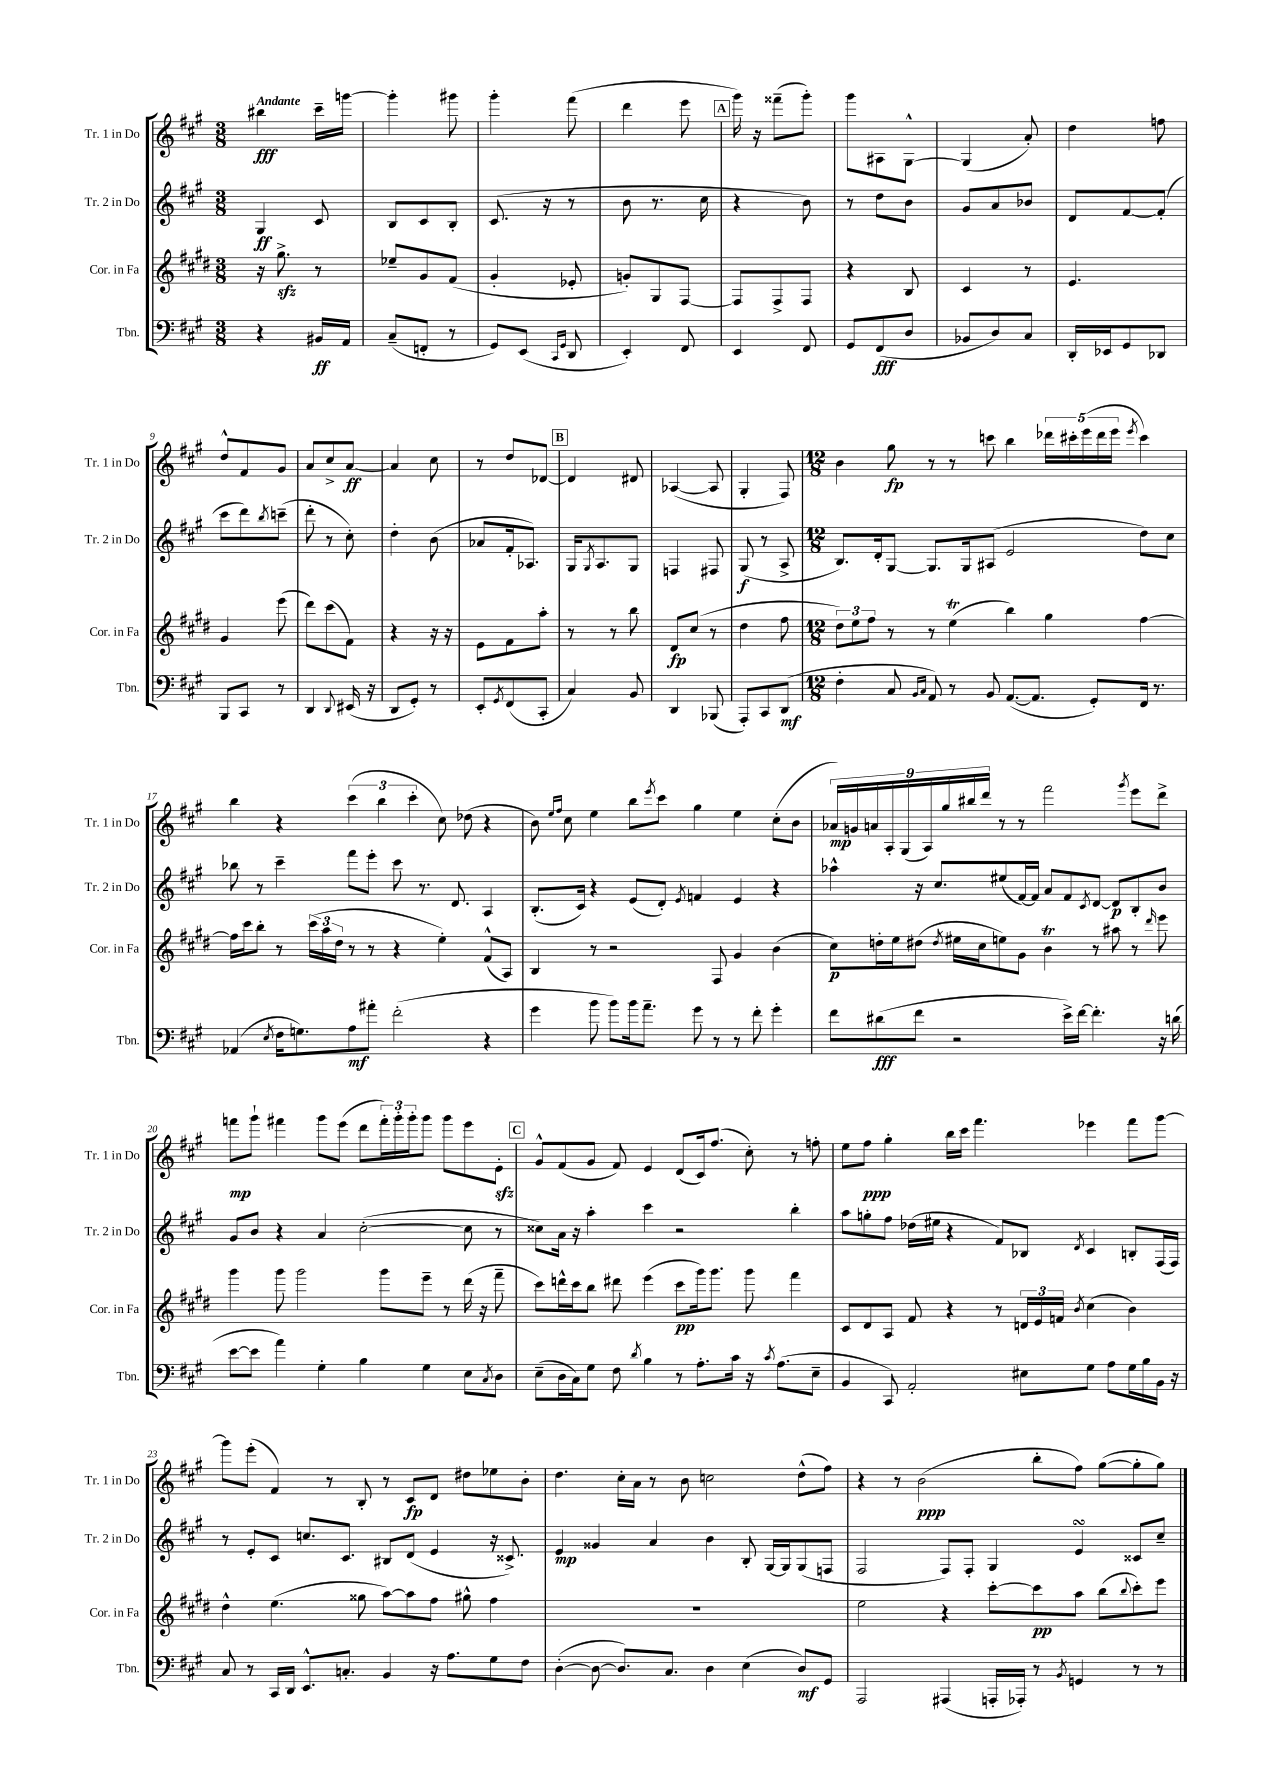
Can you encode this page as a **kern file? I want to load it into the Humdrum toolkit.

**kern	**dynam	**kern	**dynam	**kern	**dynam	**kern	**dynam
*part4	*part4	*part3	*part3	*part2	*part2	*part1	*part1
*staff4	*staff4	*staff3	*staff3	*staff2	*staff2	*staff1	*staff1
*I"Tbn.	*	*I"Cor. in Fa	*	*I"Tr. 2 in Do	*	*I"Tr. 1 in Do	*
*I'Tbn.	*	*I'Cor. in Fa	*	*I'Tr. 2 in Do	*	*I'Tr. 1 in Do	*
*clefF4	*	*clefG2	*	*clefG2	*	*clefG2	*
*k[f#c#g#]	*	*k[f#c#g#d#]	*	*k[f#c#g#]	*	*k[f#c#g#]	*
*M3/8	*	*M3/8	*	*M3/8	*	*M3/8	*
=1	=1	=1	=1	=1	=1	=1	=1
!	!	!	!	!	!	!LO:TX:a:B:t=Andante	!
4r	.	16r	.	4G#/	ff	4bb#X\	fff
.	.	8.gg#zz^\	.	.	.	.	.
16BB#X/LL	ff	8r	.	8c#/	.	16ccc#~\LL	.
16AA/JJ	.	.	.	.	.	[16gggn\JJ	.
=2	=2	=2	=2	=2	=2	=2	=2
(8C#~/L	.	8ee-X~/L	.	8B/L	.	4ggg'\]	.
8FFn'/J	.	8g#/	.	8c#/	.	.	.
8r	.	(8f#/J	.	8B'/J	.	8ggg#X\	.
=3	=3	=3	=3	=3	=3	=3	=3
8GG#/L)	.	4g#'/	.	(8.c#/	.	4ggg#'\	.
(8EE/J	.	.	.	.	.	.	.
.	.	.	.	16r	.	.	.
16qqCC#/LL	.	.	.	.	.	.	.
16qqGG#/JJ	.	.	.	.	.	.	.
8DD/	.	8e-X'/	.	8r	.	(8fff#\	.
=4	=4	=4	=4	=4	=4	=4	=4
4EE'/)	.	8gn'/L)	.	8b\	.	4ddd\	.
.	.	8G#/	.	8.r	.	.	.
8FF#/	.	[8F#/J	.	.	.	8eee\	.
.	.	.	.	16cc#\	.	.	.
!!LO:REH:place=s1:t=A
=5	=5	=5	=5	=5	=5	=5	=5
4EE/	.	8F#/L]	.	4r	.	16ggg#\)	.
.	.	.	.	.	.	16r	.
.	.	8F#^/	.	.	.	(8fff##X~\L	.
8FF#/	.	8F#/J	.	8b\)	.	8ggg#'\J)	.
=6	=6	=6	=6	=6	=6	=6	=6
8GG#/L	.	4r	.	8r	.	8ggg#\L	.
(8FF#/	fff	.	.	8dd\L	.	8A#X\	.
8D/J	.	8B/	.	8b\J	.	[8G#^^\J	.
=7	=7	=7	=7	=7	=7	=7	=7
8BB-X/L	.	4c#/	.	8g#/L	.	(4G#/]	.
8D/)	.	.	.	8a/	.	.	.
8C#/J	.	8r	.	8b-X/J	.	8a'/)	.
=8	=8	=8	=8	=8	=8	=8	=8
16DD'/LL	.	4.e/	.	8d/L	.	4dd\	.
16EE-X/J	.	.	.	.	.	.	.
8GG#/	.	.	.	[8f#/	.	.	.
8DD-X/J	.	.	.	(8f#'/J]	.	8ffn\	.
!!LO:LB:g=z
=9	=9	=9	=9	=9	=9	=9	=9
8BBB/L	.	4g#/	.	8ccc#\L	.	8dd^^/L	.
8CC#/J	.	.	.	8ddd\)	.	8f#/	.
.	.	.	.	8qbb/	.	.	.
8r	.	(8eee\	.	(8cccn~\J	.	8g#/J	.
=10	=10	=10	=10	=10	=10	=10	=10
4DD/	.	8ddd#\L)	.	8ddd'\	.	8a/L	.
.	.	(8ccc#\	.	8r	.	8cc#^/	.
8qqDD/	.	.	.	.	.	.	.
(16EE#X/	.	8f#\J)	.	8cc#'\)	.	[8a/J	ff
16r	.	.	.	.	.	.	.
=11	=11	=11	=11	=11	=11	=11	=11
8DD/L	.	4r	.	4dd'\	.	4a/]	.
8GG#'/J)	.	.	.	.	.	.	.
8r	.	16r	.	(8b\	.	8cc#\	.
.	.	16r	.	.	.	.	.
=12	=12	=12	=12	=12	=12	=12	=12
8EE'/L	.	8e\L	.	8a-X/L	.	8r	.
8qGG#/	.	.	.	.	.	.	.
(8FF#/	.	8f#\	.	16f#'/k	.	8dd/L	.
.	.	.	.	8.A-X/J)	.	.	.
8CC#'/J	.	8aa'\J	.	.	.	[8d-X/J	.
!!LO:REH:place=s1:t=B
=13	=13	=13	=13	=13	=13	=13	=13
4C#/)	.	8r	.	16G#/KL	.	4d-/]	.
.	.	.	.	8qG#/	.	.	.
.	.	.	.	8.A/	.	.	.
.	.	8r	.	.	.	.	.
8BB/	.	8bb\	.	8G#/J	.	8d#X/	.
=14	=14	=14	=14	=14	=14	=14	=14
4DD/	.	8d#/L	fp	4Fn/	.	([4A-X/	.
.	.	(8cc#/J	.	.	.	.	.
(8BBB-X/	.	8r	.	8F#X/	.	8A-/]	.
=15	=15	=15	=15	=15	=15	=15	=15
8AAA'/L)	.	4dd#\	.	(8G#/	f	4G#'/	.
8CC#/	.	.	.	8r	.	.	.
(8DD/J	mf	8ff#\	.	8A^/	.	8F#/)	.
=16	=16	=16	=16	=16	=16	=16	=16
*M12/8	*	*M12/8	*	*M12/8	*	*M12/8	*
4F#'\	.	12dd#\L)	.	8.B/L)	.	4b\	.
.	.	12ee\	.	.	.	.	.
.	.	12ff#\J	.	.	.	.	.
.	.	.	.	16d'/k	.	.	.
8C#/	.	8r	.	[8G#/J	.	8gg#\	fp
16qqBB/LL	.	.	.	.	.	.	.
16qqC#/JJ	.	.	.	.	.	.	.
8AA/)	.	8r	.	8.G#/L]	.	8r	.
8r	.	(4eeT\	.	.	.	8r	.
.	.	.	.	16G#/k	.	.	.
8BB/	.	.	.	(8A#X/J	.	8cccn\	.
([8.AA/L	.	4bb\)	.	2e/	.	4bb\	.
8.AA/J]	.	.	.	.	.	.	.
.	.	4gg#\	.	.	.	20ddd-X\LL	.
.	.	.	.	.	.	20ccc#X'\	.
.	.	.	.	.	.	(20eee\	.
8GG#'/L)	.	.	.	.	.	.	.
.	.	.	.	.	.	20ddd-\	.
.	.	.	.	.	.	20eee\JJ	.
.	.	.	.	.	.	8qeee/	.
16FF#/Jk	.	[4ff#\	.	8dd\L)	.	4ccc#\)	.
8.r	.	.	.	.	.	.	.
.	.	.	.	8cc#\J	.	.	.
!!LO:LB:g=z
=17	=17	=17	=17	=17	=17	=17	=17
(4AA-X/	.	16ff#\LL]	.	8bb-X\	.	4bb\	.
.	.	16ccc#\J	.	.	.	.	.
.	.	8bb'\J	.	8r	.	.	.
8qE/	.	.	.	.	.	.	.
16F#\KL	.	8r	.	4ccc#~\	.	4r	.
8.Gn\)	.	.	.	.	.	.	.
.	.	(24ccc#\LL	.	.	.	.	.
.	.	24aa\	.	.	.	.	.
.	.	24dd#\JJ	.	.	.	.	.
8A\	mf	8r	.	8fff#\L	.	(6ccc#\	.
8a#X'\J	.	8r	.	8eee'\J	.	.	.
.	.	.	.	.	.	6bb\	.
(2f#'\	.	4r	.	8ccc#\	.	.	.
.	.	.	.	.	.	6ccc#'\	.
.	.	.	.	8.r	.	.	.
.	.	4ee'\)	.	.	.	8cc#\)	.
.	.	.	.	8.d/	.	.	.
.	.	.	.	.	.	(8dd-X\	.
4r	.	(8f#^^/L	.	4A/	.	4r	.
.	.	8A/J)	.	.	.	.	.
=18	=18	=18	=18	=18	=18	=18	=18
4g#\	.	4B/	.	(8.B'/L	.	8b\)	.
.	.	.	.	.	.	16qqee/LL	.
.	.	.	.	.	.	16qqff#/JJ	.
.	.	.	.	.	.	8cc#\	.
.	.	.	.	16c#/Jk)	.	.	.
8b\	.	8r	.	4r	.	4ee\	.
8b\L)	.	2r	.	.	.	.	.
16b\k	.	.	.	(8e/L	.	8bb\L	.
8.a~\J	.	.	.	.	.	.	.
.	.	.	.	.	.	8qeee/	.
.	.	.	.	8d'/J)	.	8ccc#\J	.
.	.	.	.	8qe/	.	.	.
8g#\	.	.	.	4fn/	.	4gg#\	.
8r	.	8F#/	.	.	.	.	.
8r	.	4g#/	.	4e/	.	4ee\	.
8f#'\	.	.	.	.	.	.	.
4g#'\	.	(4b\	.	4r	.	(8cc#'\L	.
.	.	.	.	.	.	8b\J	.
=19	=19	=19	=19	=19	=19	=19	=19
8f#\L	.	8cc#\L)	p	4aa-X^^\	.	18a-X/LL)	mp
.	.	.	.	.	.	18gn/	.
.	.	.	.	.	.	18an/	.
(8d#X\	fff	16ddn'\L	.	.	.	.	.
.	.	.	.	.	.	18A'/	.
.	.	16ee\J	.	.	.	.	.
.	.	.	.	.	.	(18G#/	.
8f#\J	.	(8dd#X\J	.	16r	.	.	.
.	.	.	.	.	.	18A/)	.
.	.	.	.	8.cc#/L	.	.	.
.	.	.	.	.	.	18gg#/	.
.	.	8qdd#/	.	.	.	.	.
2r	.	16ee#X\LL	.	.	.	.	.
.	.	.	.	.	.	18bb#X/	.
.	.	16cc#\J	.	.	.	.	.
.	.	.	.	.	.	18ddd/JJ	.
.	.	8een\)	.	(8ee#X/	.	8r	.
.	.	8g#\J	.	[16f#/L)	.	8r	.
.	.	.	.	16f#/JJ]	.	.	.
.	.	4bT\	.	8a/L	.	2fff#\	.
16e^\LL)	.	.	.	8f#/	.	.	.
[16f#\JJ	.	.	.	.	.	.	.
.	.	.	.	8qc#/	.	.	.
4.f#'\]	.	8r	.	[8d/J	.	.	.
.	.	8aa#X\	.	8d/L]	p	.	.
.	.	.	.	.	.	8qggg#/	.
.	.	8r	.	8B'/	.	8eee\L	.
.	.	16qqddd#/	.	.	.	.	.
16r	.	8eee\	.	8b/J	.	8ddd^\J	.
(16dn\	.	.	.	.	.	.	.
!!LO:LB:g=z
=20	=20	=20	=20	=20	=20	=20	=20
[8e\L	.	4ggg#\	.	8g#/L	.	8fffn\L	mp
8e\J]	.	.	.	8b/J	.	8ggg#`\J	.
4a\)	.	8ggg#\	.	4r	.	4fff#X\	.
.	.	2ggg#\	.	.	.	.	.
4G#'\	.	.	.	4a/	.	8ggg#\L	.
.	.	.	.	.	.	(8eee\J	.
4B\	.	.	.	([2cc#'\	.	8ddd\L	.
.	.	8ggg#\L	.	.	.	24fff#'\L)	.
.	.	.	.	.	.	24ggg#'\	.
.	.	.	.	.	.	24ggg#'\J	.
4G#\	.	8eee~\J	.	.	.	8ggg#\J	.
.	.	8r	.	.	.	8ggg#\L	.
8E\L	.	(16ddd#\	.	8cc#\]	.	8eee\	.
.	.	16r	.	.	.	.	.
8qC#/	.	.	.	.	.	.	.
8D\J	.	8fff#~\	.	8r	.	8ezz'\J	.
!!LO:REH:place=s1:t=C
=21	=21	=21	=21	=21	=21	=21	=21
(8E~\L	.	8ccc#\L)	.	8cc##X\L)	.	8g#^^/L	.
16D\L	.	16dddn^^\L	.	16a\Jk	.	(8f#/	.
16C#\J)	.	16ccc#\J	.	16r	.	.	.
8G#\J	.	8bb\J	.	4aa'\	.	8g#/J	.
8F#\	.	8ddd#X\	.	.	.	8f#/)	.
8qd/	.	.	.	.	.	.	.
4B\	.	(4eee\	.	4ccc#\	.	4e/	.
8r	.	8ccc#\L	pp	2r	.	(8d/L	.
8.A'\L	.	16ggg#\k)	.	.	.	16c#/k)	.
.	.	8.ggg#\J	.	.	.	(8.ff#/J	.
16c#\Jk	.	.	.	.	.	.	.
16r	.	8ggg#\	.	.	.	8cc#'\)	.
8qc#/	.	.	.	.	.	.	.
(8.A\L	.	.	.	.	.	.	.
.	.	4fff#\	.	4bb'\	.	8r	.
8E~\J	.	.	.	.	.	8ffn'\	.
=22	=22	=22	=22	=22	=22	=22	=22
4BB/	.	8c#/L	.	8aa\L	.	8ee\L	.
.	.	8d#/	.	8ggn'\	.	8ff#\J	ppp
8CC#/)	.	8A/J	.	8ff#\J	.	4gg#'\	.
2AA'/	.	8f#/	.	(16dd-X\LL	.	.	.
.	.	.	.	16ee#X\JJ	.	.	.
.	.	4r	.	4r	.	16bb\LL	.
.	.	.	.	.	.	16ccc#\JJ	.
.	.	.	.	.	.	4.fff#\	.
.	.	8r	.	8f#/L)	.	.	.
8E#X\L	.	24dn/LL	.	8B-X/J	.	.	.
.	.	24e/	.	.	.	.	.
.	.	24fn/JJ	.	.	.	.	.
.	.	8qb/	.	8qd/	.	.	.
8G#\J	.	(4cc#\	.	4c#/	.	4eee-X\	.
8A\L	.	.	.	.	.	.	.
16G#\L	.	4b\)	.	8Bn'/L	.	8fff#\L	.
16B\	.	.	.	.	.	.	.
16BB\JJ	.	.	.	(16F#/L	.	[8ggg#\J	.
16r	.	.	.	16F#/JJ)	.	.	.
!!LO:LB:g=z
=23	=23	=23	=23	=23	=23	=23	=23
8C#/	.	4dd#^^\	.	8r	.	8ggg#\L]	.
8r	.	.	.	8e'/L	.	(8eee'\J	.
16CC#/LL	.	(4.ee\	.	8c#/J	.	4f#/)	.
16DD/JJ	.	.	.	.	.	.	.
8.EE^^/L	.	.	.	8.ccn/L	.	.	.
.	.	.	.	.	.	8r	.
8.Cn'/J	.	.	.	8.c#/J	.	.	.
.	.	8gg##X\	.	.	.	8B'/	.
4BB/	.	[8aa\L)	.	8B#X/L	.	8r	.
.	.	8aa\]	.	(8d/J	.	8c#/L	fp
16r	.	8ff#\J	.	4e/	.	8d/J	.
8.A\L	.	.	.	.	.	.	.
.	.	8gg#X^^\	.	.	.	8dd#X\L	.
8G#\	.	4ff#\	.	16r	.	8ee-X\	.
.	.	.	.	8.c##X^/)	.	.	.
8F#\J	.	.	.	.	.	8b'\J	.
=24	=24	=24	=24	=24	=24	=24	=24
([4D'\	.	1.r	.	4e/	mp	4.dd\	.
8D\_	.	.	.	4g##X/	.	.	.
8.D/L])	.	.	.	.	.	16cc#'\LL	.
.	.	.	.	.	.	16a\JJ	.
.	.	.	.	4a/	.	8r	.
8.C#/J	.	.	.	.	.	.	.
.	.	.	.	.	.	8b\	.
4D\	.	.	.	4b\	.	2ccn\	.
(4E\	.	.	.	8B'/	.	.	.
.	.	.	.	[16G#/LL	.	.	.
.	.	.	.	16G#/J]	.	.	.
8D/L)	mf	.	.	(8G#/	.	(8dd^^\L	.
8GG#/J	.	.	.	8Fn/J	.	8ff#\J)	.
=25	=25	=25	=25	=25	=25	=25	=25
2AAA/	.	2ee\	.	2F#/	.	4r	.
.	.	.	.	.	.	8r	.
.	.	.	.	.	.	(2b\	ppp
(4AAA#X/	.	4r	.	8F#/L)	.	.	.
.	.	.	.	8F#'/J	.	.	.
16AAAn'/LL	.	[8ccc#'\L	.	4G#/	.	.	.
16AAA-X'/JJ)	.	.	.	.	.	.	.
8r	.	8ccc#\]	pp	.	.	8bb'\L	.
8qBB/	.	.	.	.	.	.	.
4GGn/	.	8aa\J	.	4esSSS/	.	8ff#\J)	.
.	.	(8bb\L	.	.	.	([8gg#\L	.
.	.	8qqbb/	.	.	.	.	.
8r	.	8ccc#'\)	.	8c##X/L	.	8gg#'\]	.
8r	.	8eee\J	.	8cc#~/J	.	8gg#\J)	.
==	==	==	==	==	==	==	==
*-	*-	*-	*-	*-	*-	*-	*-
